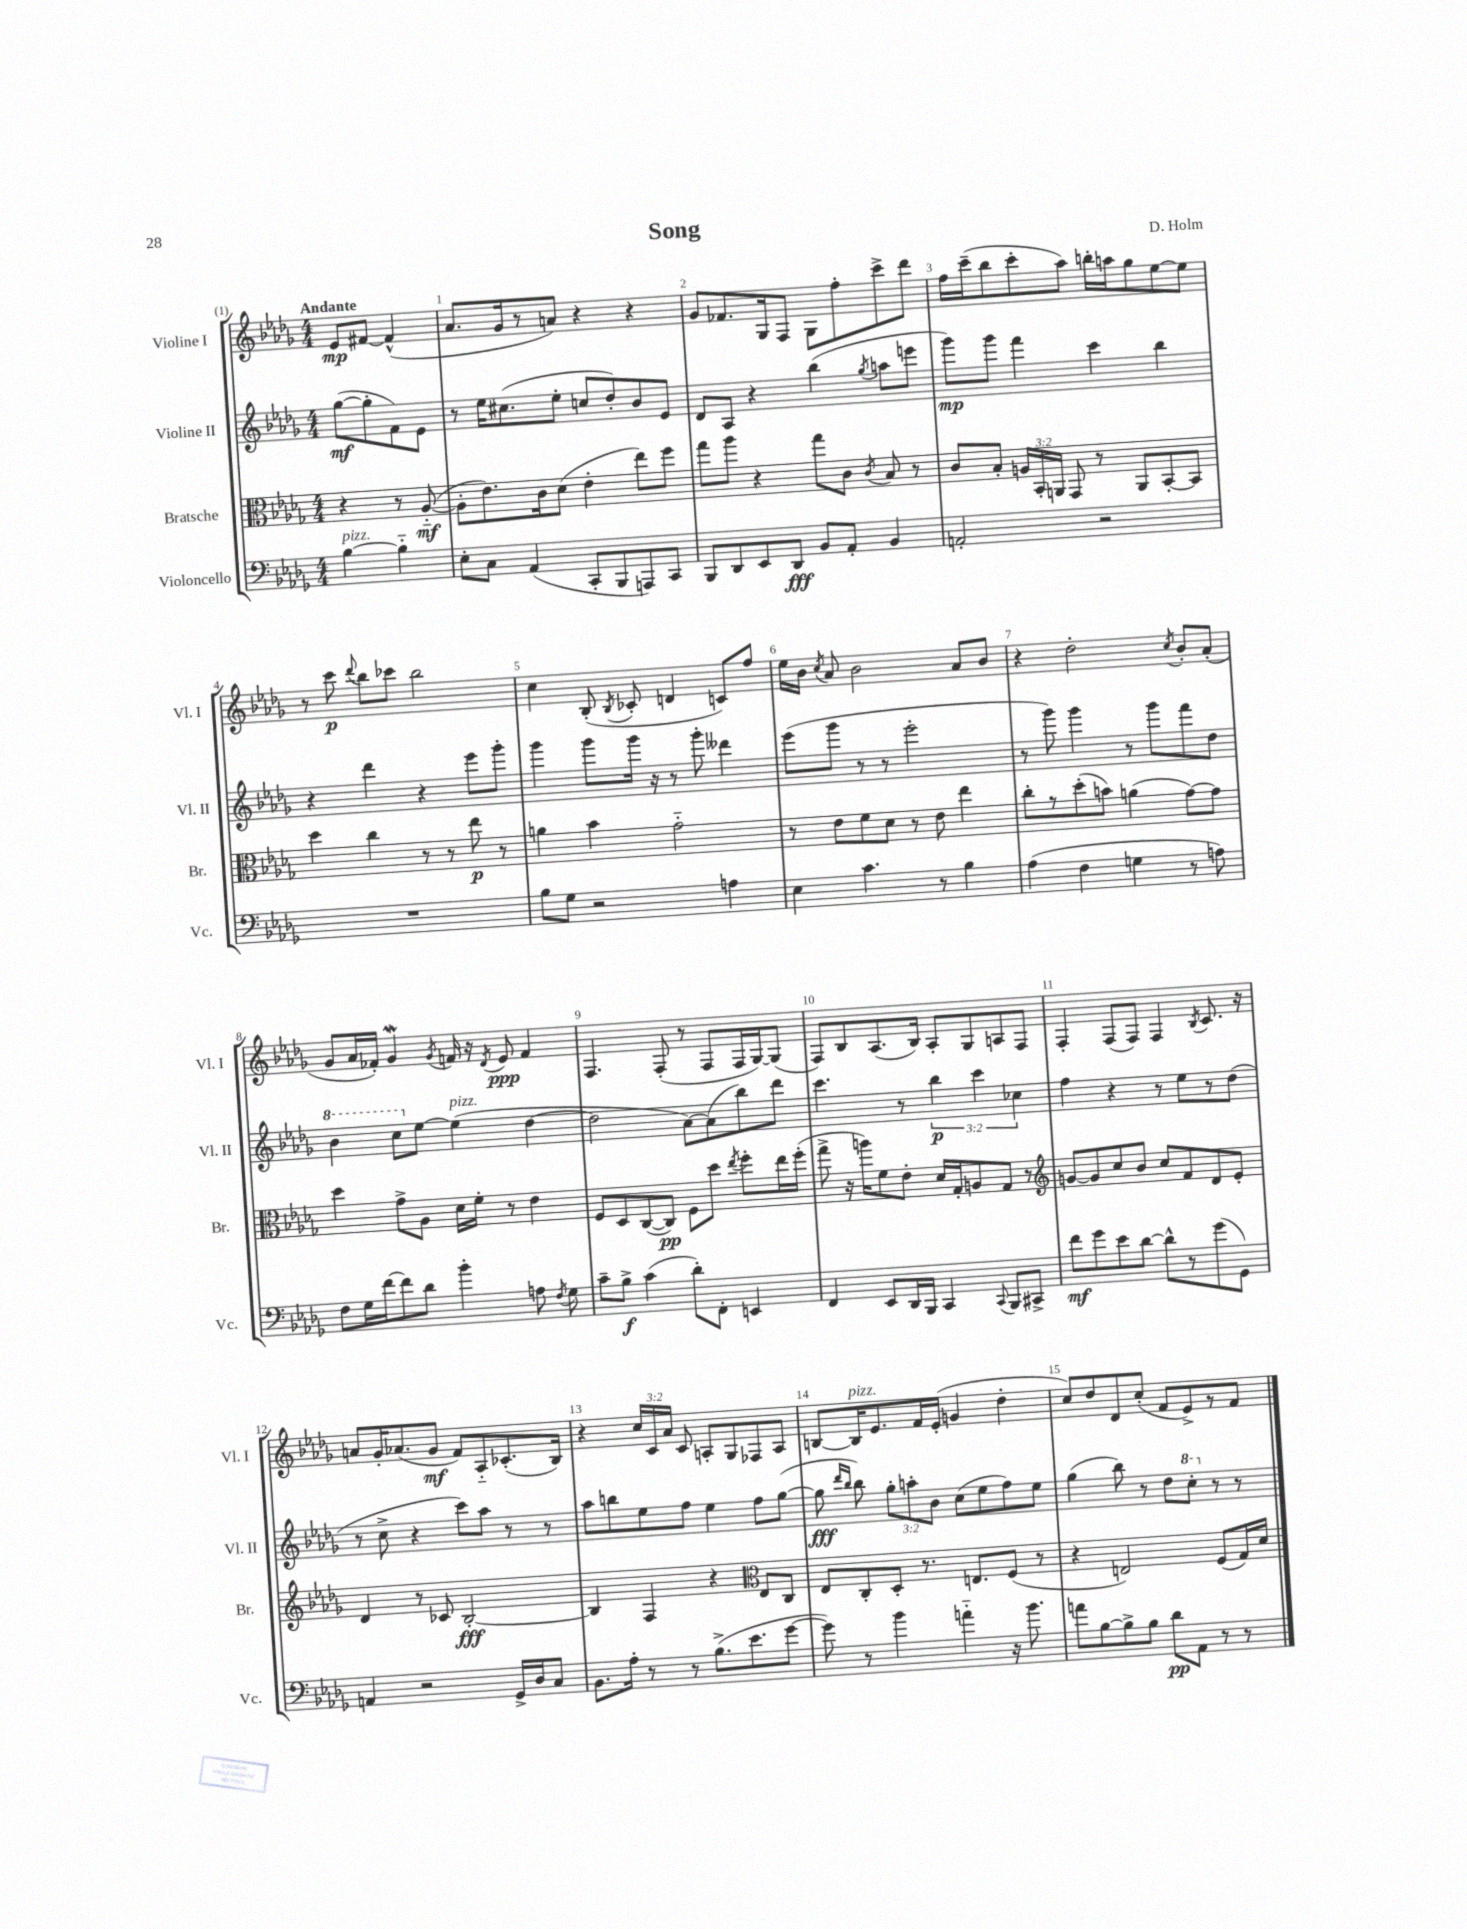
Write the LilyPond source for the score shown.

\header { title = "Song" composer = "D. Holm" }
<<
\new StaffGroup <<
\new Staff = "s0" \with { instrumentName = "Violine I" shortInstrumentName = "Vl. I" } {
    \clef treble \key des \major \numericTimeSignature \time 4/4 \override Staff.TupletNumber.text = #tuplet-number::calc-fraction-text \partial 2 \tempo "Andante"
    \autoBeamOff ees'8[\mp fis'8]~ fis'4-^( |
    aes'8.[ ges'16 r8 a'8]) r4 r4 |
    ges'8[ fes'8. ges16 f8] ges8[ f''8-. c'''8-> des'''8] |
    f''16[ c'''16--( bes''8 c'''8-. aes''8]) b''16[-. a''16 ges''8 ees''8~ ees''8] |
    r8 c'''8\p \appoggiatura { des'''8 } bes''8[ ces'''8] bes''2 |
    c''4 bes8-.( \acciaccatura { bes8 } ces'8-. d'4 c'8[) f''8] |
    ees''16[ bes'16] \acciaccatura { c''8 } aes'8 bes'2 aes'8[ bes'8] |
    r4 des''2-. \acciaccatura { c''8 } bes'8[-. aes'8]-.( |
    ges'8[ aes'16 fes'16]-.) ges'4\mordent \acciaccatura { ges'8 } f'16 r16 \acciaccatura { des'8 } ees'8\ppp f'4 |
    f4. f8-.( r8 f8[ f16 ges16~) ges8]( |
    f8[) bes8 aes8.( bes16]) aes8[-. ges8 a8 f8] |
    f4-. f8[( f8]) f4 \acciaccatura { bes8 } c'8. r16 |
    a'8[ ges'16-. aes'8.( ges'8]\mf f'8[) aes8-_ ces'8.-.( bes16]) |
    r4 \tuplet 3/2 { c''16[ c'16 aes'16] } c'8 a8[-. ges8 fes8 a8] |
    b8[~ b16^\markup { \italic "pizz." } ees'8. f'16 ees'16]-.( g'4 des''4-. |
    c''8[) des''8 des'8 c''8]-.( f'8[ ees'8->) r8 f'8] \bar "|." |
}
\new Staff = "s1" \with { instrumentName = "Violine II" shortInstrumentName = "Vl. II" } {
    \clef treble \key des \major \numericTimeSignature \time 4/4 \override Staff.TupletNumber.text = #tuplet-number::calc-fraction-text \partial 2
    \autoBeamOff ges''8[~\mf( ges''8-. f'8) ees'8] |
    r8 ees''16[ cis''8.( ees''8]-. c''8[ des''8-.) bes'8 ees'8] |
    des'8[ aes8] r4 bes''4( \acciaccatura { ges''8 } a''8[ e'''8] |
    ges'''8[\mp) ges'''8] f'''4 c'''4 bes''4 |
    r4 des'''4 r4 ees'''8[ ges'''8]-. |
    ges'''4 ges'''8[ ges'''16] r16 r8 ges'''8-. deses'''4 |
    ees'''8[( ges'''8] r8 r8 ees'''2-. |
    r8 ges'''8) ges'''4 r8 ges'''8[ f'''8 des''8] |
    \ottava #1 bes''4 c'''8[ \ottava #0 ees''8]~ ees''4^\markup { \italic "pizz." }( des''4~ |
    des''2 aes'8[~) aes'8( bes''8) des'''8] |
    c'''4. r8 \tuplet 3/2 { bes''4\p c'''4 ces''4 } |
    f''4 r4 r8 ees''8[ r8 des''8]( |
    r8 c''8-> r4 c'''8[) aes''8] r8 r8 |
    aes''8[ b''8 ees''8 f''8] ees''4 f''8[ ges''8]~( |
    ges''8\fff \grace { des'''16[ bes''16] } bes''8) \tuplet 3/2 { ges''8[-. a''8-. bes'8] } c''8[( ees''8 f''8) ees''8] |
    ges''4( bes''8) r8 des''8[ \ottava #1 c'''8]-. \ottava #0 r8 r8 \bar "|." |
}
\new Staff = "s2" \with { instrumentName = "Bratsche" shortInstrumentName = "Br." } {
    \clef alto \key des \major \numericTimeSignature \time 4/4 \override Staff.TupletNumber.text = #tuplet-number::calc-fraction-text \partial 2
    \autoBeamOff r4 r8 aes8~-_\mf( |
    aes8[-. ees'8.) c'16 des'8]( ees'4-. ees''8[) f''8] |
    ges''8[ aes''8] r4 ges''8[ c'8] \acciaccatura { c'8 } bes8 r8 |
    c'8[ bes8]-. \tuplet 3/2 { a16[ bes,16-. a,16] } ges,8 r8 a,8[ bes,8~-. bes,8] |
    des''4 c''4 r8 r8 ees''8\p r8 |
    a'4 bes'4 ges'2-_ |
    r8 ees'8[ f'8 des'8] r8 ees'8 ees''4 |
    c''8[-. r8 des''8-.( b'8]) a'4( ges'8[~) ges'8] |
    des''4 ges'8[-> aes8] des'16[ f'16]-. r8 ees'4 |
    f8[ des8 c8~( c8]\pp) f8[ des''8] \acciaccatura { ees''8 } f''8[-. ees''16 f''16]-.( |
    ges''8-> r16 a''16[) f'8 ees'8]-. des'16[ ges16-. a8 ges8] r8 |
    \clef treble g'8[~ g'8 c''8 bes'8] c''8[ f'8 des'8 ees'8]-. |
    des'4 r8 ces'8 bes2~-.\fff |
    bes4 f4 r4 \clef alto ees8[ c8] |
    ees8[ c8-. des8]-. r8. e8.[ f8]( r8 |
    r4 e2) f8[( ges16) des'16] \bar "|." |
}
\new Staff = "s3" \with { instrumentName = "Violoncello" shortInstrumentName = "Vc." } {
    \clef bass \key des \major \numericTimeSignature \time 4/4 \partial 2
    \autoBeamOff bes4~^\markup { \italic "pizz." } bes4-_ |
    ees8[-. c8] aes,4( c,8[-. bes,,8 a,,8) c,8] |
    bes,,8[ des,8 ees,8 des,8]\fff bes,8[ aes,8]-. bes,4 |
    a,2-. r2 |
    R1 |
    bes8[ ges8] r2 a4 |
    ees4 c'4. r8 bes4 |
    aes4( f4 g4 r8 a8) |
    f8[ ges16 f'16~ f'8 des'8] bes'4-. a8 \acciaccatura { f8 } ges8 |
    c'8[-- bes8]->\f c'4( des'8[-.) f,8]-. e,4 |
    f,4 ees,8[ des,16 bes,,16] c,4 \appoggiatura { c,8 } bes,,8[ cis,8]-> |
    f'8[\mf ges'8 ees'8 des'8]~ des'8[-^ r8 ges'8( ges,8]) |
    a,4 r2 ges,16[-> des16 c8] |
    bes,8.[ aes16]-. r8 r8 bes8.[->( ees'8. ges'8]~ |
    ges'8) r8 bes'4 a'4-_ r16 bes'8. |
    a'8[ bes8~ bes8-> bes8] des'8[\pp aes,8] r8 r8 \bar "|." |
}
>>
>>
\layout { \context { \Score \override BarNumber.break-visibility = ##(#f #t #t) barNumberVisibility = #all-bar-numbers-visible } }
